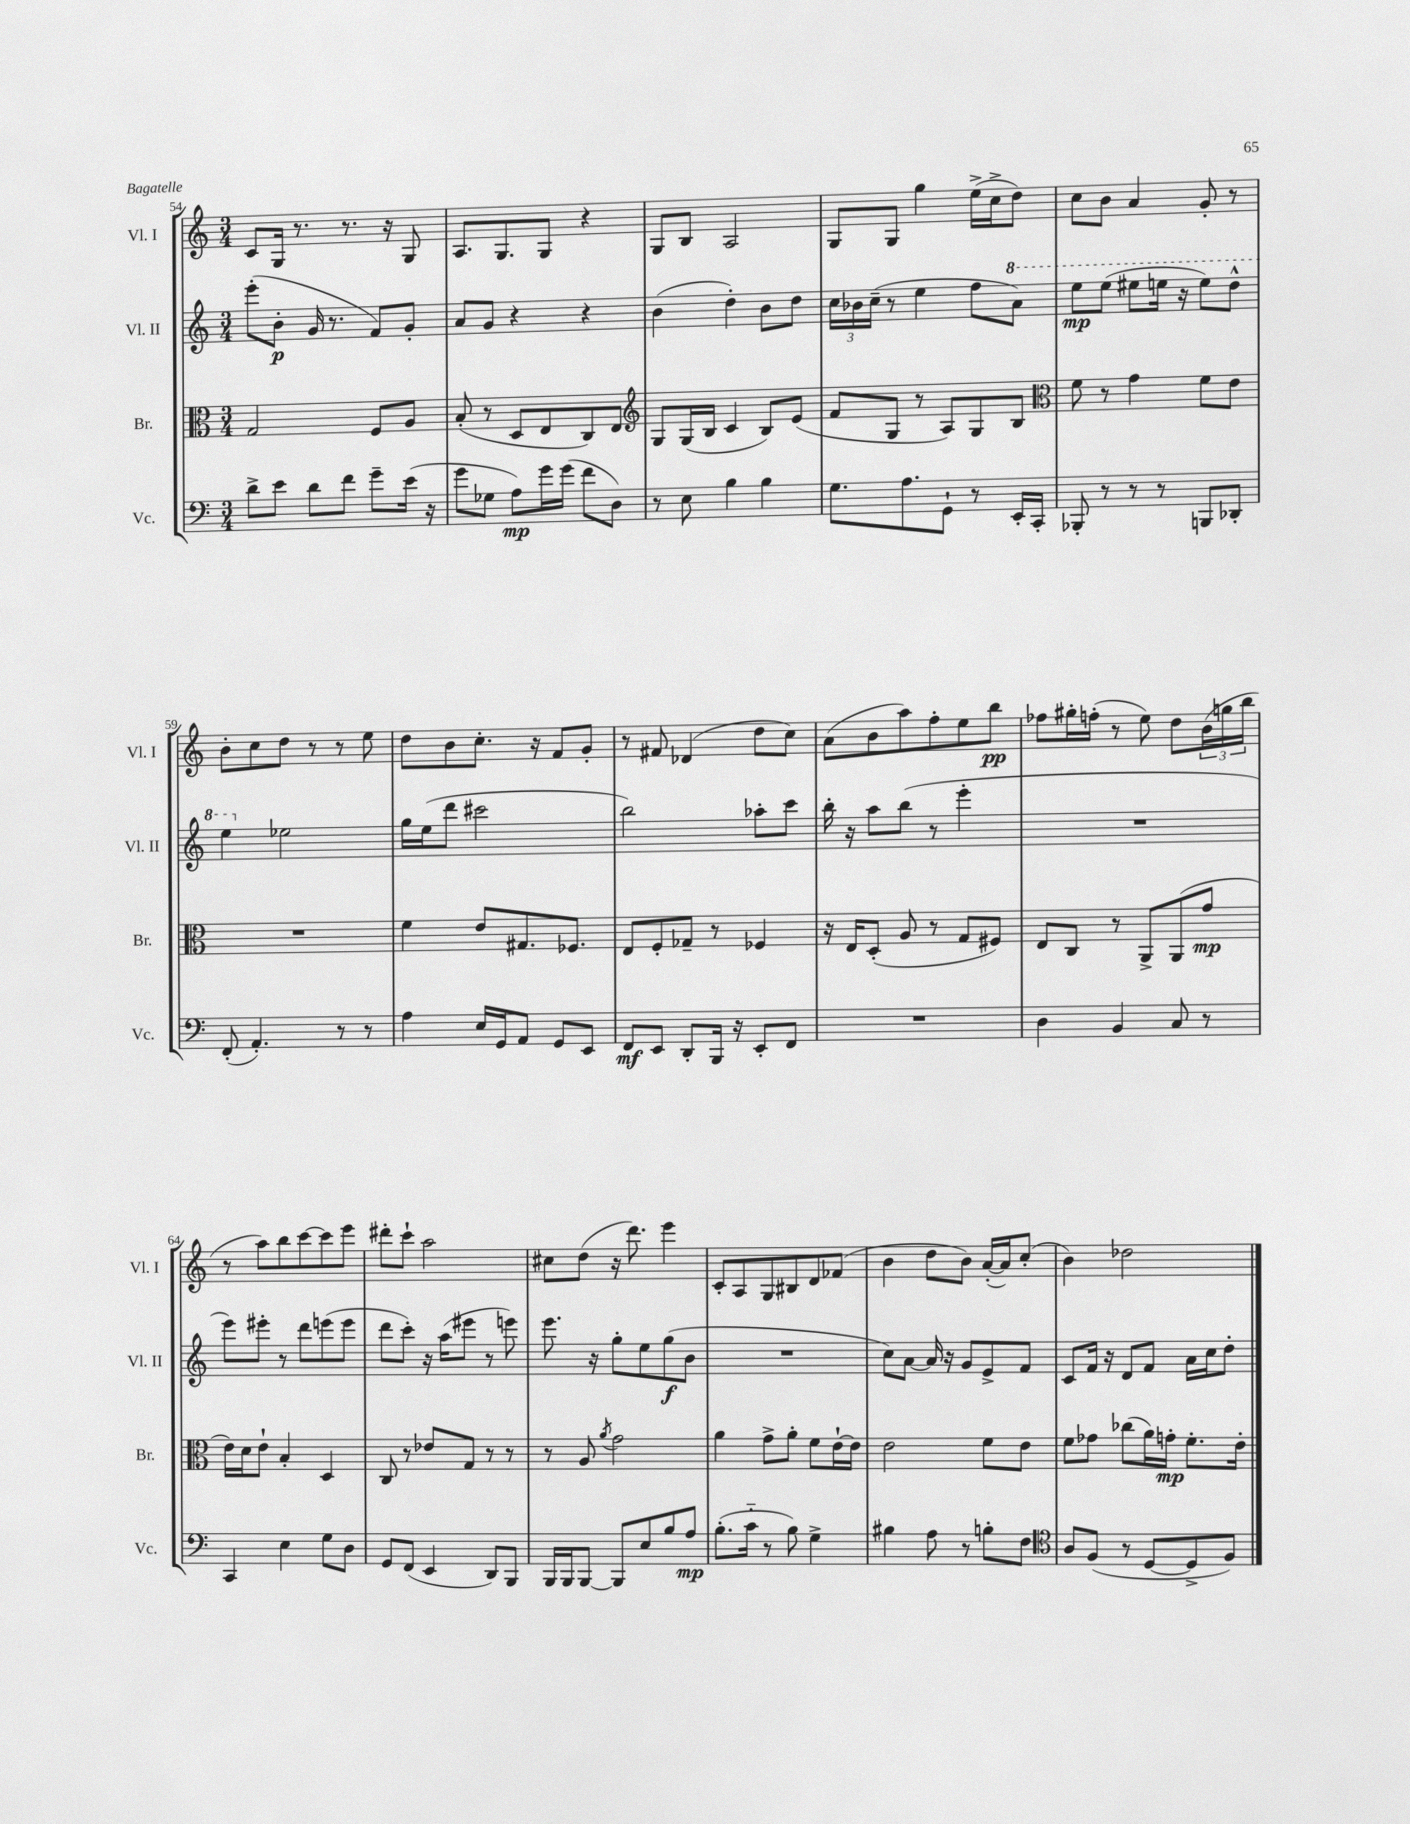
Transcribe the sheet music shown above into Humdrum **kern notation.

**kern	**dynam	**kern	**dynam	**kern	**dynam	**kern	**dynam
*part4	*part4	*part3	*part3	*part2	*part2	*part1	*part1
*staff4	*staff4	*staff3	*staff3	*staff2	*staff2	*staff1	*staff1
*I"Vc.	*	*I"Br.	*	*I"Vl. II	*	*I"Vl. I	*
*I'Vc.	*	*I'Br.	*	*I'Vl. II	*	*I'Vl. I	*
*clefF4	*	*clefC3	*	*clefG2	*	*clefG2	*
*k[]	*	*k[]	*	*k[]	*	*k[]	*
*M3/4	*	*M3/4	*	*M3/4	*	*M3/4	*
=54	=54	=54	=54	=54	=54	=54	=54
8d^\L	.	2G/	.	(8eee'\L	.	8c/L	.
8e\J	.	.	.	8b'\J	p	16G/Jk	.
.	.	.	.	.	.	8.r	.
8d\L	.	.	.	16g/	.	.	.
.	.	.	.	8.r	.	.	.
8f\J	.	.	.	.	.	8.r	.
8g~\L	.	8F/L	.	8f/L)	.	.	.
.	.	.	.	.	.	16r	.
(16e\Jk	.	8A/J	.	8g'/J	.	8G/	.
16r	.	.	.	.	.	.	.
=55	=55	=55	=55	=55	=55	=55	=55
8g\L	.	(8B'/	.	8a/L	.	8.A/L	.
8G-X\J	.	8r	.	8g/J	.	.	.
.	.	.	.	.	.	8.G/	.
8A\L)	mp	8D/L	.	4r	.	.	.
16g\L	.	8E/	.	.	.	8G/J	.
(16g\JJ	.	.	.	.	.	.	.
8f\L	.	8C/)	.	4r	.	4r	.
8D\J)	.	8E/J	.	.	.	.	.
=56	=56	=56	=56	=56	=56	=56	=56
*	*	*clefG2	*	*	*	*	*
8r	.	8G/L	.	(4b\	.	8G/L	.
8E\	.	(16G/L	.	.	.	8B/J	.
.	.	16B/JJ	.	.	.	.	.
4B\	.	4c/	.	4dd'\)	.	2A/	.
4B\	.	8B/L)	.	8b\L	.	.	.
.	.	(8e/J	.	8dd\J	.	.	.
=57	=57	=57	=57	=57	=57	=57	=57
8.G\L	.	8f/L	.	24cc\LL	.	8G/L	.
.	.	.	.	24b-X\	.	.	.
.	.	.	.	(24cc~\JJ	.	.	.
.	.	8G/J	.	8r	.	8G/J	.
8.A\	.	.	.	.	.	.	.
.	.	8r	.	4ee\	.	4gg\	.
8GG`\J	.	8A/L)	.	.	.	.	.
8r	.	8G/	.	8ff\L	.	(16ee^\LL	.
.	.	.	.	.	.	16cc^\J	.
*	*	*	*	*8va	*	*	*
16EE'/LL	.	8B/J	.	8aa\J)	.	8dd\J)	.
16CC'/JJ	.	.	.	.	.	.	.
=58	=58	=58	=58	=58	=58	=58	=58
*	*	*clefC3	*	*	*	*	*
8BBB-X'/	.	8f\	.	8eee\L	mp	8cc\L	.
8r	.	8r	.	(8eee\J	.	8b\J	.
8r	.	4g\	.	8eee#X\L	.	4a/	.
8r	.	.	.	16eeen\Jk	.	.	.
.	.	.	.	16r	.	.	.
8BBBn/L	.	8f\L	.	8eee\L)	.	8g'/	.
8DD-X'/J	.	8e\J	.	8ddd^^\J	.	8r	.
!!LO:LB:g=z
=59	=59	=59	=59	=59	=59	=59	=59
(8FF'/	.	2.r	.	4eee\	.	8b'\L	.
4.AA'/)	.	.	.	.	.	8cc\	.
*	*	*	*	*X8va	*	*	*
.	.	.	.	2ee-X\	.	8dd\J	.
.	.	.	.	.	.	8r	.
8r	.	.	.	.	.	8r	.
8r	.	.	.	.	.	8ee\	.
=60	=60	=60	=60	=60	=60	=60	=60
4A\	.	4f\	.	16gg\LL	.	8dd\L	.
.	.	.	.	(16ee\J	.	.	.
.	.	.	.	8ddd\J	.	8b\	.
16E/LL	.	8e/L	.	2ccc#X\	.	8.cc'\J	.
16GG/J	.	.	.	.	.	.	.
8AA/J	.	8.G#X/	.	.	.	.	.
.	.	.	.	.	.	16r	.
8GG/L	.	.	.	.	.	8f/L	.
.	.	8.F-X/J	.	.	.	.	.
8EE/J	.	.	.	.	.	8g'/J	.
=61	=61	=61	=61	=61	=61	=61	=61
8FF/L	mf	8E/L	.	2bb\)	.	8r	.
8EE/J	.	8F'/	.	.	.	8f#X/	.
8DD'/L	.	8G-X~/J	.	.	.	(4d-X/	.
16BBB/Jk	.	8r	.	.	.	.	.
16r	.	.	.	.	.	.	.
8EE'/L	.	4F-X/	.	8aa-X'\L	.	8dd\L	.
8FF/J	.	.	.	8ccc\J	.	8cc\J)	.
=62	=62	=62	=62	=62	=62	=62	=62
2.r	.	16r	.	16bb'\	.	(8a\L	.
.	.	16E/KL	.	16r	.	.	.
.	.	(8D'/J	.	8aa\L	.	8b\	.
.	.	8A/	.	(8bb\J	.	8aa\)	.
.	.	8r	.	8r	.	8ff'\	.
.	.	8G/L	.	4eee'\	.	8ee\	.
.	.	8F#X/J)	.	.	.	8bb\J	pp
=63	=63	=63	=63	=63	=63	=63	=63
4D\	.	8E/L	.	2.r	.	8ff-X\L	.
.	.	8C/J	.	.	.	16gg#X'\L	.
.	.	.	.	.	.	(16ffn'\JJ	.
4BB/	.	8r	.	.	.	8r	.
.	.	8AA^/L	.	.	.	8ee\)	.
8C/	.	(8AA/	.	.	.	8dd\L	.
8r	.	8g/J	mp	.	.	(24b\L	.
.	.	.	.	.	.	24ggn\	.
.	.	.	.	.	.	24bb\JJ	.
!!LO:LB:g=z
=64	=64	=64	=64	=64	=64	=64	=64
4CC/	.	16e\LL)	.	8eee\L)	.	8r	.
.	.	16d\J	.	.	.	.	.
.	.	8e`\J	.	8eee#X'\J	.	8aa\L)	.
4E\	.	4B'/	.	8r	.	8bb\	.
.	.	.	.	8ddd\L	.	[8ccc\	.
8G\L	.	4D/	.	(8eeen\	.	8ccc\]	.
8D\J	.	.	.	8eee\J	.	8eee\J	.
=65	=65	=65	=65	=65	=65	=65	=65
8GG/L	.	8C/	.	8ddd\L	.	8ddd#X'\L	.
(8FF/J	.	8r	.	8ccc'\J)	.	8ccc`\J	.
4EE/	.	8e-X/L	.	16r	.	2aa\	.
.	.	.	.	(16aa\KL	.	.	.
.	.	8G/J	.	8eee#X\J	.	.	.
8DD/L)	.	8r	.	8r	.	.	.
8BBB/J	.	8r	.	8eeen\)	.	.	.
=66	=66	=66	=66	=66	=66	=66	=66
16BBB/LL	.	8r	.	8.eee\	.	8cc#X\L	.
16BBB/J	.	.	.	.	.	.	.
[8BBB/J	.	8A/	.	.	.	(8dd\J	.
.	.	.	.	16r	.	.	.
.	.	8qa/	.	.	.	.	.
8BBB/L]	.	2g\	.	8gg'\L	.	16r	.
.	.	.	.	.	.	8.ddd\)	.
8E/	.	.	.	8ee\	.	.	.
8B/	.	.	.	(8gg\	f	4eee\	.
8A/J	mp	.	.	8b\J	.	.	.
=67	=67	=67	=67	=67	=67	=67	=67
(8.B'\L	.	4a\	.	2.r	.	8c'/L	.
.	.	.	.	.	.	8A/	.
16c\Jk	.	.	.	.	.	.	.
8r	.	8g^\L	.	.	.	8G/	.
8B\)	.	8a'\J	.	.	.	8B#X/	.
4G^\	.	8f\L	.	.	.	8d/	.
.	.	[16e`\L	.	.	.	(8f-X/J	.
.	.	16e\JJ]	.	.	.	.	.
=68	=68	=68	=68	=68	=68	=68	=68
4B#X\	.	2e\	.	8cc\L)	.	4b\	.
.	.	.	.	[8a\J	.	.	.
8A\	.	.	.	16a/]	.	8dd\L	.
.	.	.	.	16r	.	.	.
8r	.	.	.	8g/L	.	8b\J)	.
8Bn'\L	.	8f\L	.	8e^/	.	([16a'/LL	.
.	.	.	.	.	.	16a/J])	.
8F\J	.	8e\J	.	8f/J	.	(8cc'/J	.
=69	=69	=69	=69	=69	=69	=69	=69
*clefC4	*	*	*	*	*	*	*
8A/L	.	8f\L	.	8c/L	.	4b\)	.
(8F/J	.	8g-X\J	.	16f/Jk	.	.	.
.	.	.	.	16r	.	.	.
8r	.	(8cc-X\L	.	8d/L	.	2dd-X\	.
[8D/L	.	16a\L)	.	8f/J	.	.	.
.	.	16gn'\JJ	mp	.	.	.	.
8D^/]	.	8.f'\L	.	16a\LL	.	.	.
.	.	.	.	16cc\J	.	.	.
8F/J)	.	.	.	8dd'\J	.	.	.
.	.	16e'\Jk	.	.	.	.	.
==	==	==	==	==	==	==	==
*-	*-	*-	*-	*-	*-	*-	*-
